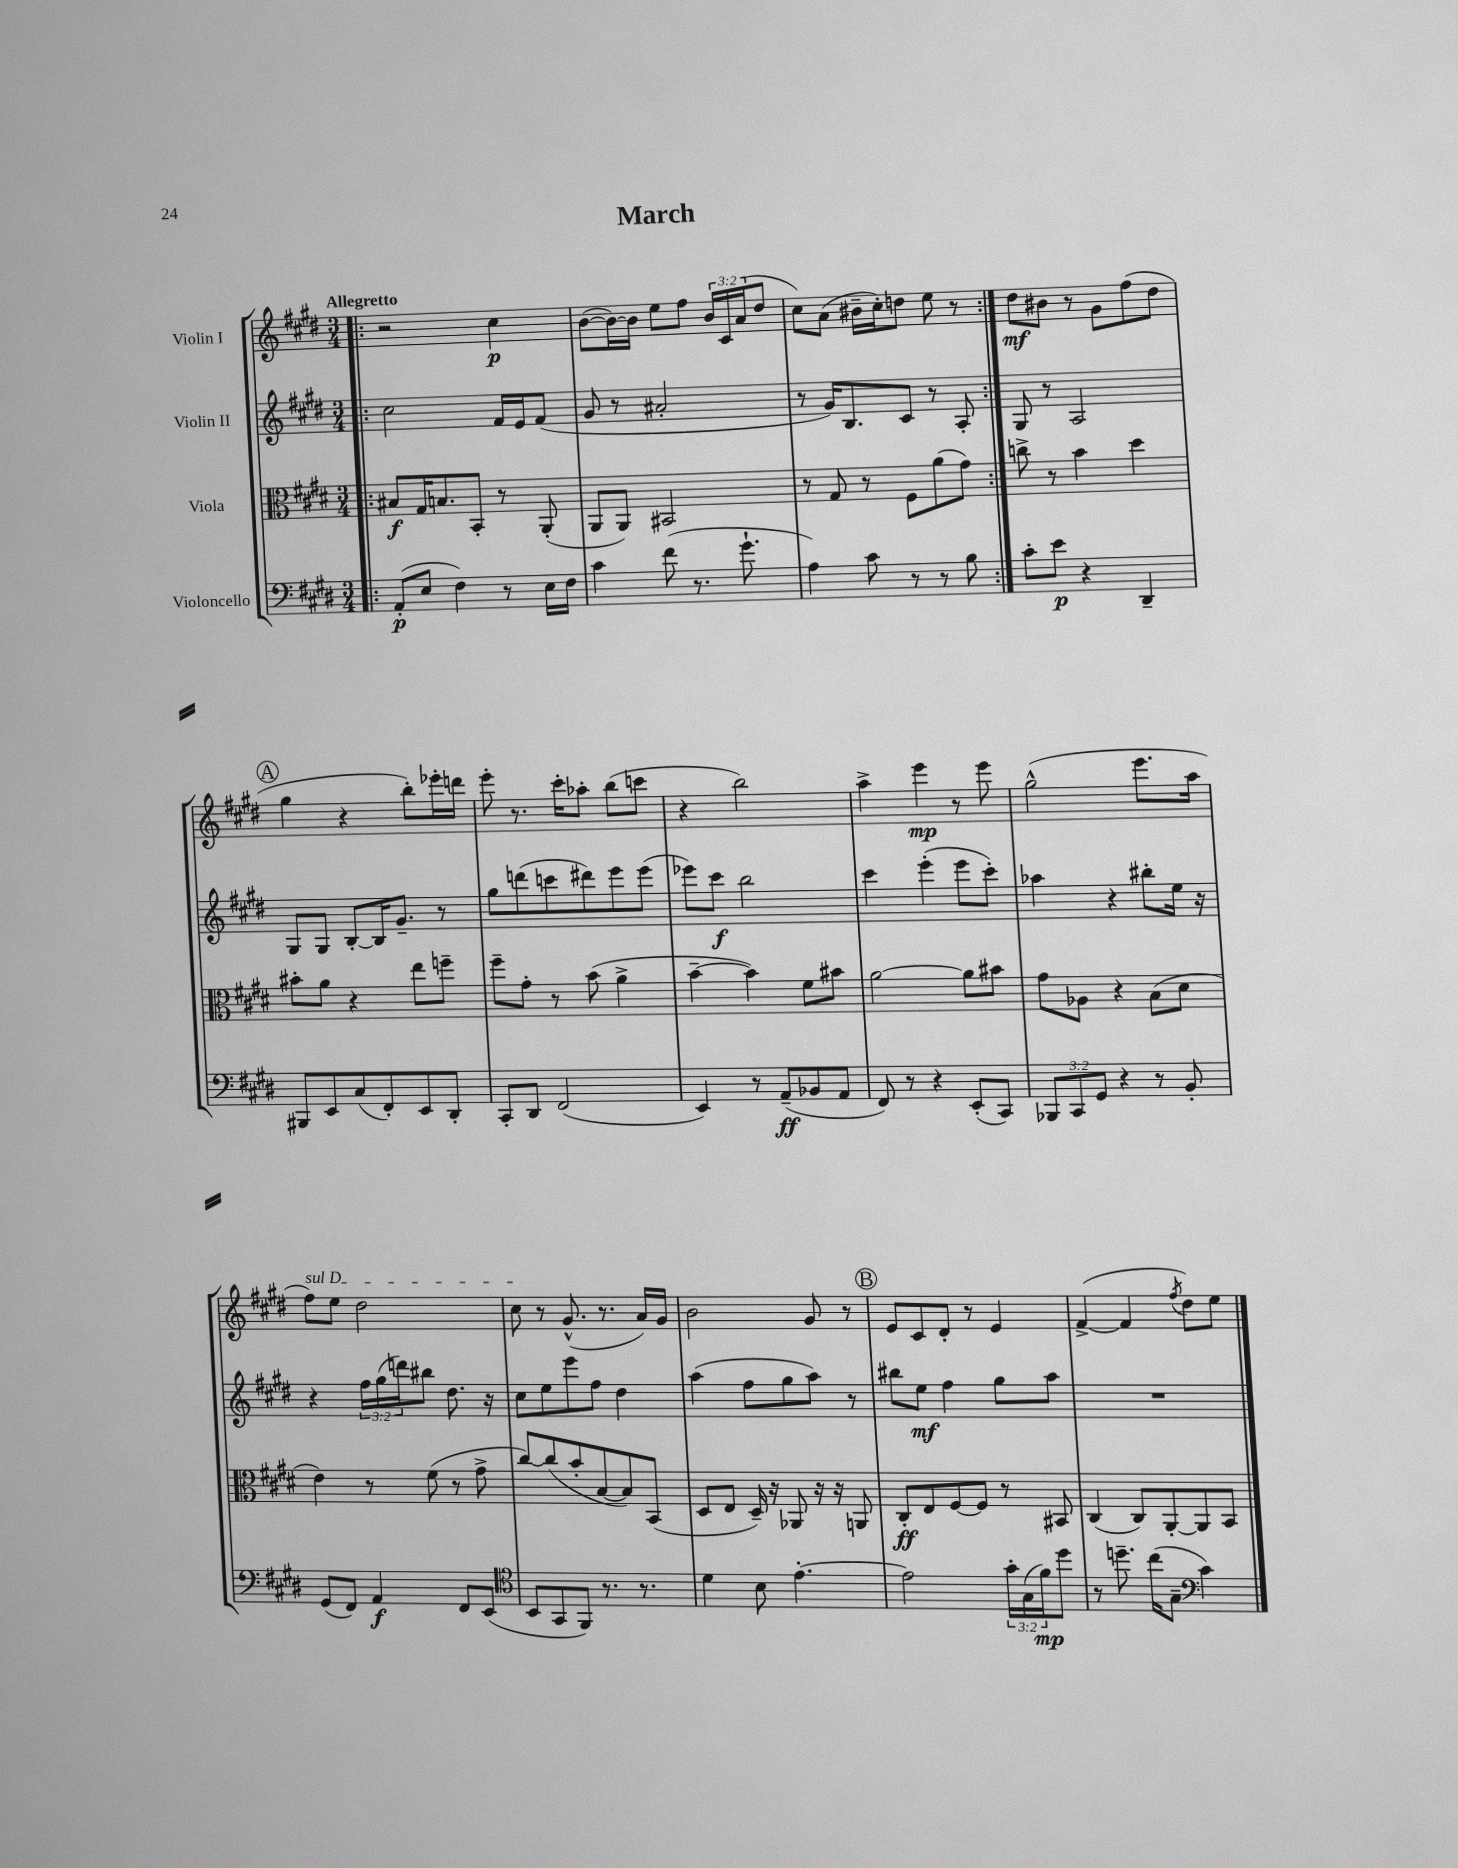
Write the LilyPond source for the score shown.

\header { title = "March" }
<<
\new StaffGroup <<
\new Staff = "s0" \with { instrumentName = "Violin I" } {
    \clef treble \key e \major \numericTimeSignature \time 3/4 \override Staff.TupletNumber.text = #tuplet-number::calc-fraction-text \tempo "Allegretto"
    \repeat volta 2 { \bar ".|:" r2 cis''4\p |
    b'8~( b'16~) b'16 e''8 fis''8 \tuplet 3/2 { b'16 cis'16 a'16( } dis''8 |
    cis''8) a'8( bis'16-- cis''16-.) d''8 e''8 r8 | }
    dis''8\mf bis'8 r8 gis'8 fis''8( dis''8 |
    \mark \markup { \circle "A" } gis''4 r4 b''8-.) ees'''16-. d'''16 |
    e'''8-. r8. cis'''16-. aes''8-. b''8( c'''8 |
    r4 b''2) |
    a''4-> e'''4\mp r8 e'''8 |
    gis''2-^( e'''8. a''16 |
    \once \override TextSpanner.bound-details.left.text = \markup { \italic "sul D" } fis''8\startTextSpan) e''8 dis''2 |
    cis''8\stopTextSpan r8 gis'8.-^( r8. a'16) gis'16 |
    b'2 gis'8 r8 |
    \mark \markup { \circle "B" } e'8 cis'8 dis'8-. r8 e'4 |
    fis'4~->( fis'4 \acciaccatura { fis''8 } dis''8) e''8 \bar "|." |
}
\new Staff = "s1" \with { instrumentName = "Violin II" } {
    \clef treble \key e \major \numericTimeSignature \time 3/4 \override Staff.TupletNumber.text = #tuplet-number::calc-fraction-text
    \repeat volta 2 { \bar ".|:" cis''2 fis'16 e'16 fis'8( |
    gis'8 r8 ais'2-. |
    r8 gis'16) b8. cis'8 r8 a8-. | }
    gis8 r8 a2 |
    \mark \markup { \circle "A" } gis8 gis8 b8~-. b16 gis'8.-- r8 |
    gis''8 d'''8( c'''8 dis'''8) e'''8 e'''8( |
    ees'''8) cis'''8\f b''2 |
    cis'''4 e'''4-.( e'''8 cis'''8-.) |
    aes''4 r4 bis''8-. e''16 r16 |
    r4 \tuplet 3/2 { fis''16 gis''16( d'''16) } bis''8 dis''8. r16 |
    cis''8 e''8 e'''8 fis''8 dis''4 |
    a''4( fis''8 gis''8 a''8) r8 |
    \mark \markup { \circle "B" } bis''8 e''8\mf fis''4 gis''8 a''8 |
    R2. \bar "|." |
}
\new Staff = "s2" \with { instrumentName = "Viola" } {
    \clef alto \key e \major \numericTimeSignature \time 3/4
    \repeat volta 2 { \bar ".|:" bis8\f gis16 b8. b,8-. r8 a,8-.( |
    a,8 a,8) bis,2 |
    r8 gis8 r8 fis8 a'8( gis'8) | }
    c''8-> r8 b'4 dis''4 |
    \mark \markup { \circle "A" } bis'8-. a'8 r4 e''8 f''8-- |
    fis''8-- gis'8-. r8 b'8( a'4-> |
    b'4~-- b'4) fis'8 bis'8 |
    a'2~ a'8 bis'8 |
    gis'8 aes8 r4 b8( dis'8 |
    e'4) r8 fis'8( r8 gis'8-> |
    cis''8~) cis''8( b'8-. b8~ b8) b,8( |
    dis8 e8 dis16--) r16 aes,8 r16 r16 a,8 |
    \mark \markup { \circle "B" } cis8-.\ff e8 fis8~ fis8 r8 bis,8 |
    cis4( cis8) a,8~-. a,8 b,8 \bar "|." |
}
\new Staff = "s3" \with { instrumentName = "Violoncello" } {
    \clef bass \key e \major \numericTimeSignature \time 3/4 \override Staff.TupletNumber.text = #tuplet-number::calc-fraction-text
    \repeat volta 2 { \bar ".|:" a,8-.\p( e8 fis4) r8 e16 fis16 |
    cis'4 fis'8( r8. gis'8.-! |
    a4) cis'8 r8 r8 b8 | }
    cis'8-. e'8\p r4 dis,4-- |
    \mark \markup { \circle "A" } bis,,8 e,8 cis8( fis,8-.) e,8 dis,8-. |
    cis,8-. dis,8 fis,2( |
    e,4) r8 a,8--\ff( bes,8 a,8 |
    fis,8) r8 r4 e,8-.( cis,8) |
    \tuplet 3/2 { bes,,8 cis,8 gis,8 } r4 r8 b,8-. |
    gis,8( fis,8) a,4\f fis,8 e,8( |
    \clef tenor b,8 gis,8 fis,8) r8. r8. |
    dis'4 b8 e'4.~-. |
    \mark \markup { \circle "B" } e'2 \tuplet 3/2 { gis'16-. gis16( fis'16\mp) } dis''8 |
    r8 d''8.-- cis''16( gis8-- \clef bass cis'4) \bar "|." |
}
>>
>>
\layout { \context { \Score \remove "Bar_number_engraver" } }
